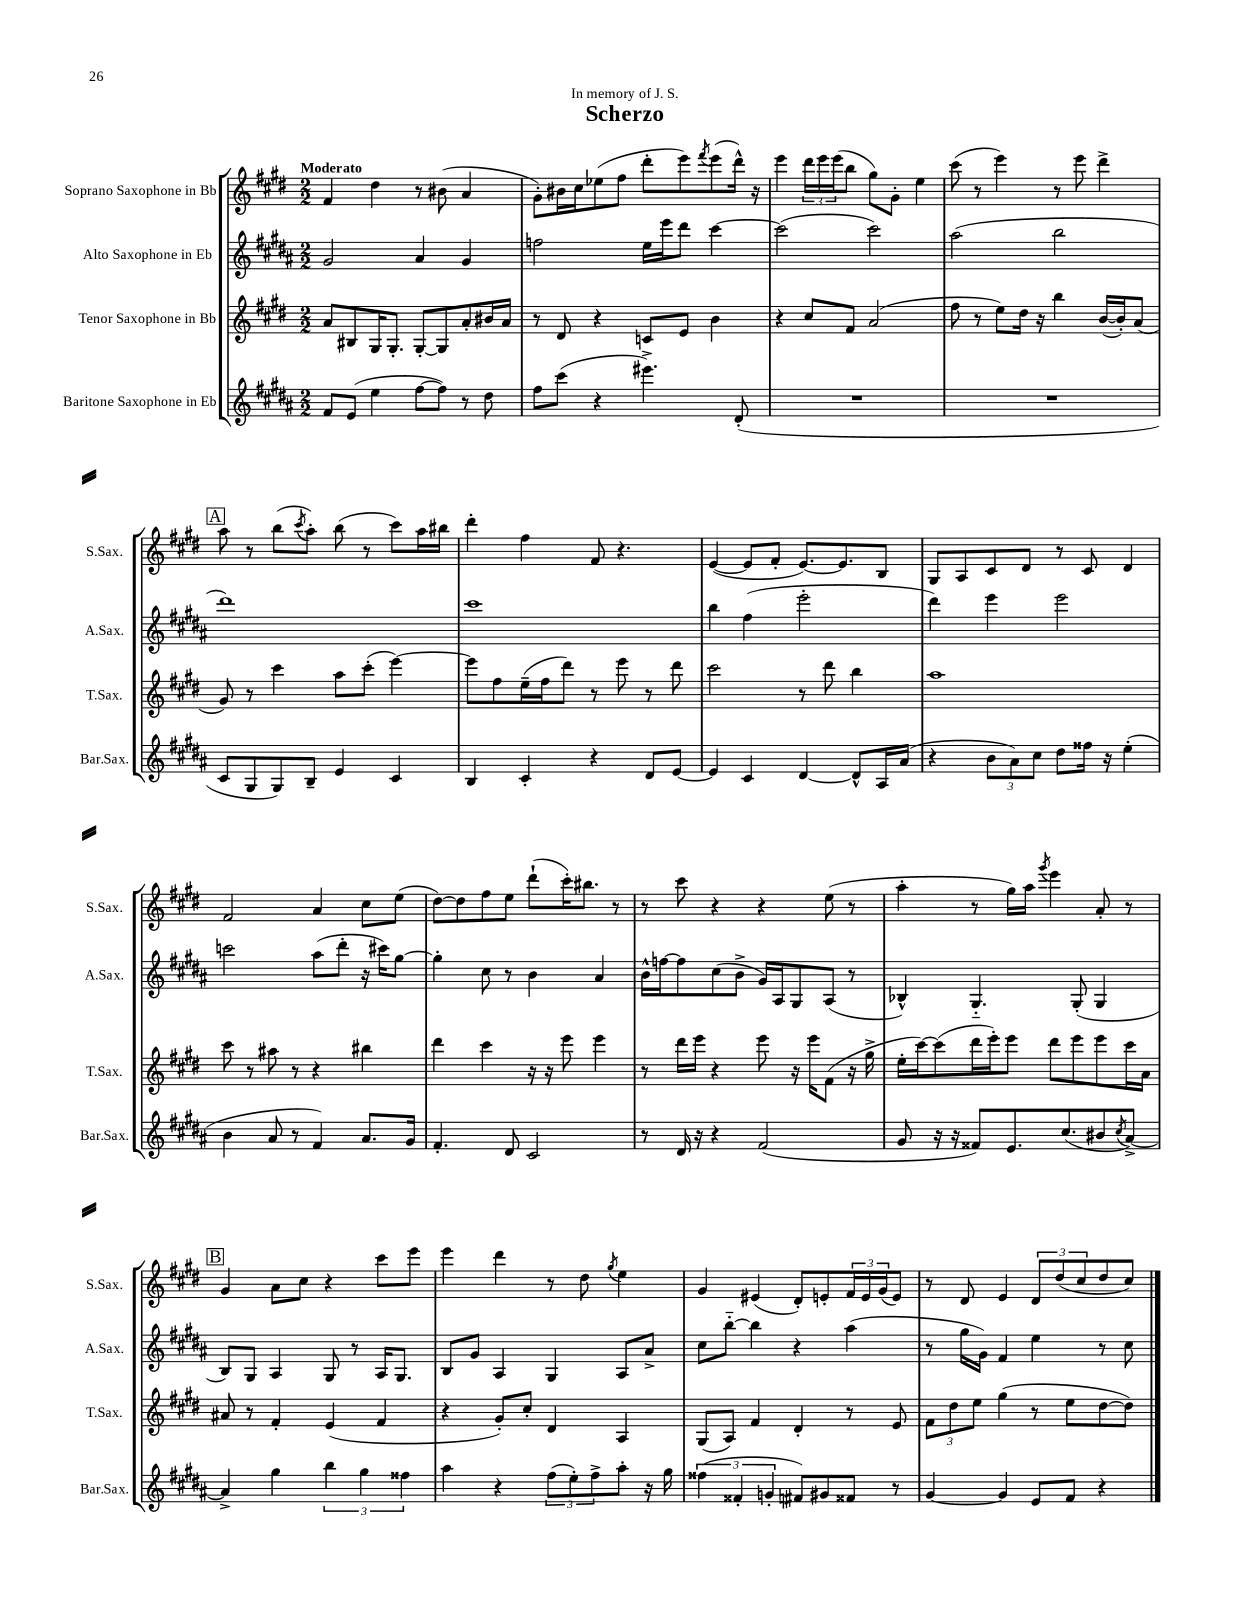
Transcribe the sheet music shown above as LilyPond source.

\header { title = "Scherzo" dedication = "In memory of J. S." }
<<
\new StaffGroup <<
\new Staff = "s0" \with { instrumentName = "Soprano Saxophone in Bb" shortInstrumentName = "S.Sax." } {
    \clef treble \key e \major \numericTimeSignature \time 2/2 \tempo "Moderato"
    fis'4 dis''4 r8 bis'8( a'4 |
    gis'8-.) bis'16 cis''16 ees''8( fis''8 dis'''8-. e'''8) \acciaccatura { fis'''8 } e'''8( dis'''16-^) r16 |
    e'''4 \tuplet 3/2 { dis'''16 e'''16 e'''16( } b''8 gis''8) gis'8-. e''4 |
    cis'''8( r8 e'''4) r8 e'''8 dis'''4-> |
    \mark \markup { \box "A" } a''8 r8 b''8( \acciaccatura { cis'''8 } a''8-.) b''8( r8 cis'''8) a''16 bis''16 |
    dis'''4-. fis''4 fis'8 r4. |
    e'4~( e'8 fis'8-. e'8.~) e'8. b8 |
    gis8 a8 cis'8 dis'8 r8 cis'8 dis'4 |
    fis'2 a'4 cis''8 e''8( |
    dis''8~) dis''8 fis''8 e''8 dis'''8-!( cis'''16-.) bis''8. r8 |
    r8 cis'''8 r4 r4 e''8( r8 |
    a''4-. r8 gis''16) a''16 \acciaccatura { gis'''8 } e'''4 a'8-. r8 |
    \mark \markup { \box "B" } gis'4 a'8 cis''8 r4 cis'''8 e'''8 |
    e'''4 dis'''4 r8 dis''8 \acciaccatura { gis''8 } e''4 |
    gis'4 eis'4( dis'8-.) e'8-. \tuplet 3/2 { fis'16 e'16 gis'16( } e'8) |
    r8 dis'8 e'4 \tuplet 3/2 { dis'8 dis''8( cis''8 } dis''8 cis''8) \bar "|." |
}
\new Staff = "s1" \with { instrumentName = "Alto Saxophone in Eb" shortInstrumentName = "A.Sax." } {
    \clef treble \key b \major \numericTimeSignature \time 2/2
    gis'2 ais'4 gis'4 |
    f''2 e''16 e'''16 dis'''8 cis'''4~ |
    cis'''2( cis'''2) |
    ais''2( b''2 |
    \mark \markup { \box "A" } dis'''1) |
    cis'''1 |
    b''4 fis''4( e'''2-. |
    dis'''4) e'''4 e'''2 |
    c'''2 ais''8( dis'''8-. r16 cis'''16) gis''8~ |
    gis''4-. cis''8 r8 b'4 ais'4 |
    b'16-^ f''16~ f''8 cis''8( b'8-> gis'16) ais16 gis8 ais8( r8 |
    bes4-^) gis4.-_ gis8-.( gis4 |
    \mark \markup { \box "B" } b8) gis8 ais4 gis8 r8 ais16 gis8. |
    b8 gis'8 ais4 gis4 ais8 ais'8-> |
    cis''8 b''8~-_ b''4 r4 ais''4( |
    r8 gis''16 gis'16) fis'4 e''4 r8 cis''8 \bar "|." |
}
\new Staff = "s2" \with { instrumentName = "Tenor Saxophone in Bb" shortInstrumentName = "T.Sax." } {
    \clef treble \key e \major \numericTimeSignature \time 2/2
    a'8 bis8 gis16 gis8.-. gis8~-. gis8 a'8-. bis'16 a'16 |
    r8 dis'8 r4 c'8 e'8 b'4 |
    r4 cis''8 fis'8 a'2( |
    fis''8 r8 e''8) dis''16 r16 b''4 b'16~( b'16-.) a'8( |
    \mark \markup { \box "A" } gis'8) r8 cis'''4 a''8 cis'''8-.( e'''4~) |
    e'''8 fis''8 e''16--( fis''16 dis'''8) r8 e'''8 r8 dis'''8 |
    cis'''2 r8 dis'''8 b''4 |
    a''1 |
    cis'''8 r8 ais''8 r8 r4 bis''4 |
    dis'''4 cis'''4 r16 r16 e'''8 e'''4 |
    r8 dis'''16 e'''16 r4 e'''8 r16 e'''16 fis'8( r16 gis''16-> |
    e''16-. cis'''16~) cis'''8( dis'''16 e'''16-.) e'''8 dis'''8 e'''8 e'''8 cis'''16 a'16 |
    \mark \markup { \box "B" } ais'8 r8 fis'4-. e'4( fis'4 |
    r4 gis'8-.) cis''8-. dis'4 a4 |
    gis8( a8) fis'4 dis'4-. r8 e'8 |
    \tuplet 3/2 { fis'8 dis''8 e''8 } gis''4( r8 e''8 dis''8~ dis''8) \bar "|." |
}
\new Staff = "s3" \with { instrumentName = "Baritone Saxophone in Eb" shortInstrumentName = "Bar.Sax." } {
    \clef treble \key b \major \numericTimeSignature \time 2/2
    fis'8 e'8( e''4 fis''8~ fis''8) r8 dis''8 |
    fis''8 cis'''8( r4 eis'''4.->) dis'8-.( |
    R1 |
    R1 |
    \mark \markup { \box "A" } cis'8 gis8 gis8) b8-- e'4 cis'4 |
    b4 cis'4-. r4 dis'8 e'8~ |
    e'4 cis'4 dis'4~ dis'8-^ ais16 ais'16( |
    r4 \tuplet 3/2 { b'8 ais'8) cis''8 } dis''8 fisis''16 r16 e''4-.( |
    b'4 ais'8 r8 fis'4) ais'8. gis'16 |
    fis'4.-. dis'8 cis'2 |
    r8 dis'16 r16 r4 fis'2( |
    gis'8 r16 r16 fisis'8) e'8. cis''8.( bis'8 \acciaccatura { cis''8 } ais'8~->) |
    \mark \markup { \box "B" } ais'4-> gis''4 \tuplet 3/2 { b''4 gis''4 fisis''4 } |
    ais''4 r4 \tuplet 3/2 { fis''8( e''8-.) fis''8-> } ais''8-. r16 gis''16 |
    \tuplet 3/2 { fisis''4( fisis'4-. g'4-. } fis'8) gis'8 fisis'8 r8 |
    gis'4~ gis'4 e'8 fis'8 r4 \bar "|." |
}
>>
>>
\layout { \context { \Score \remove "Bar_number_engraver" } }
